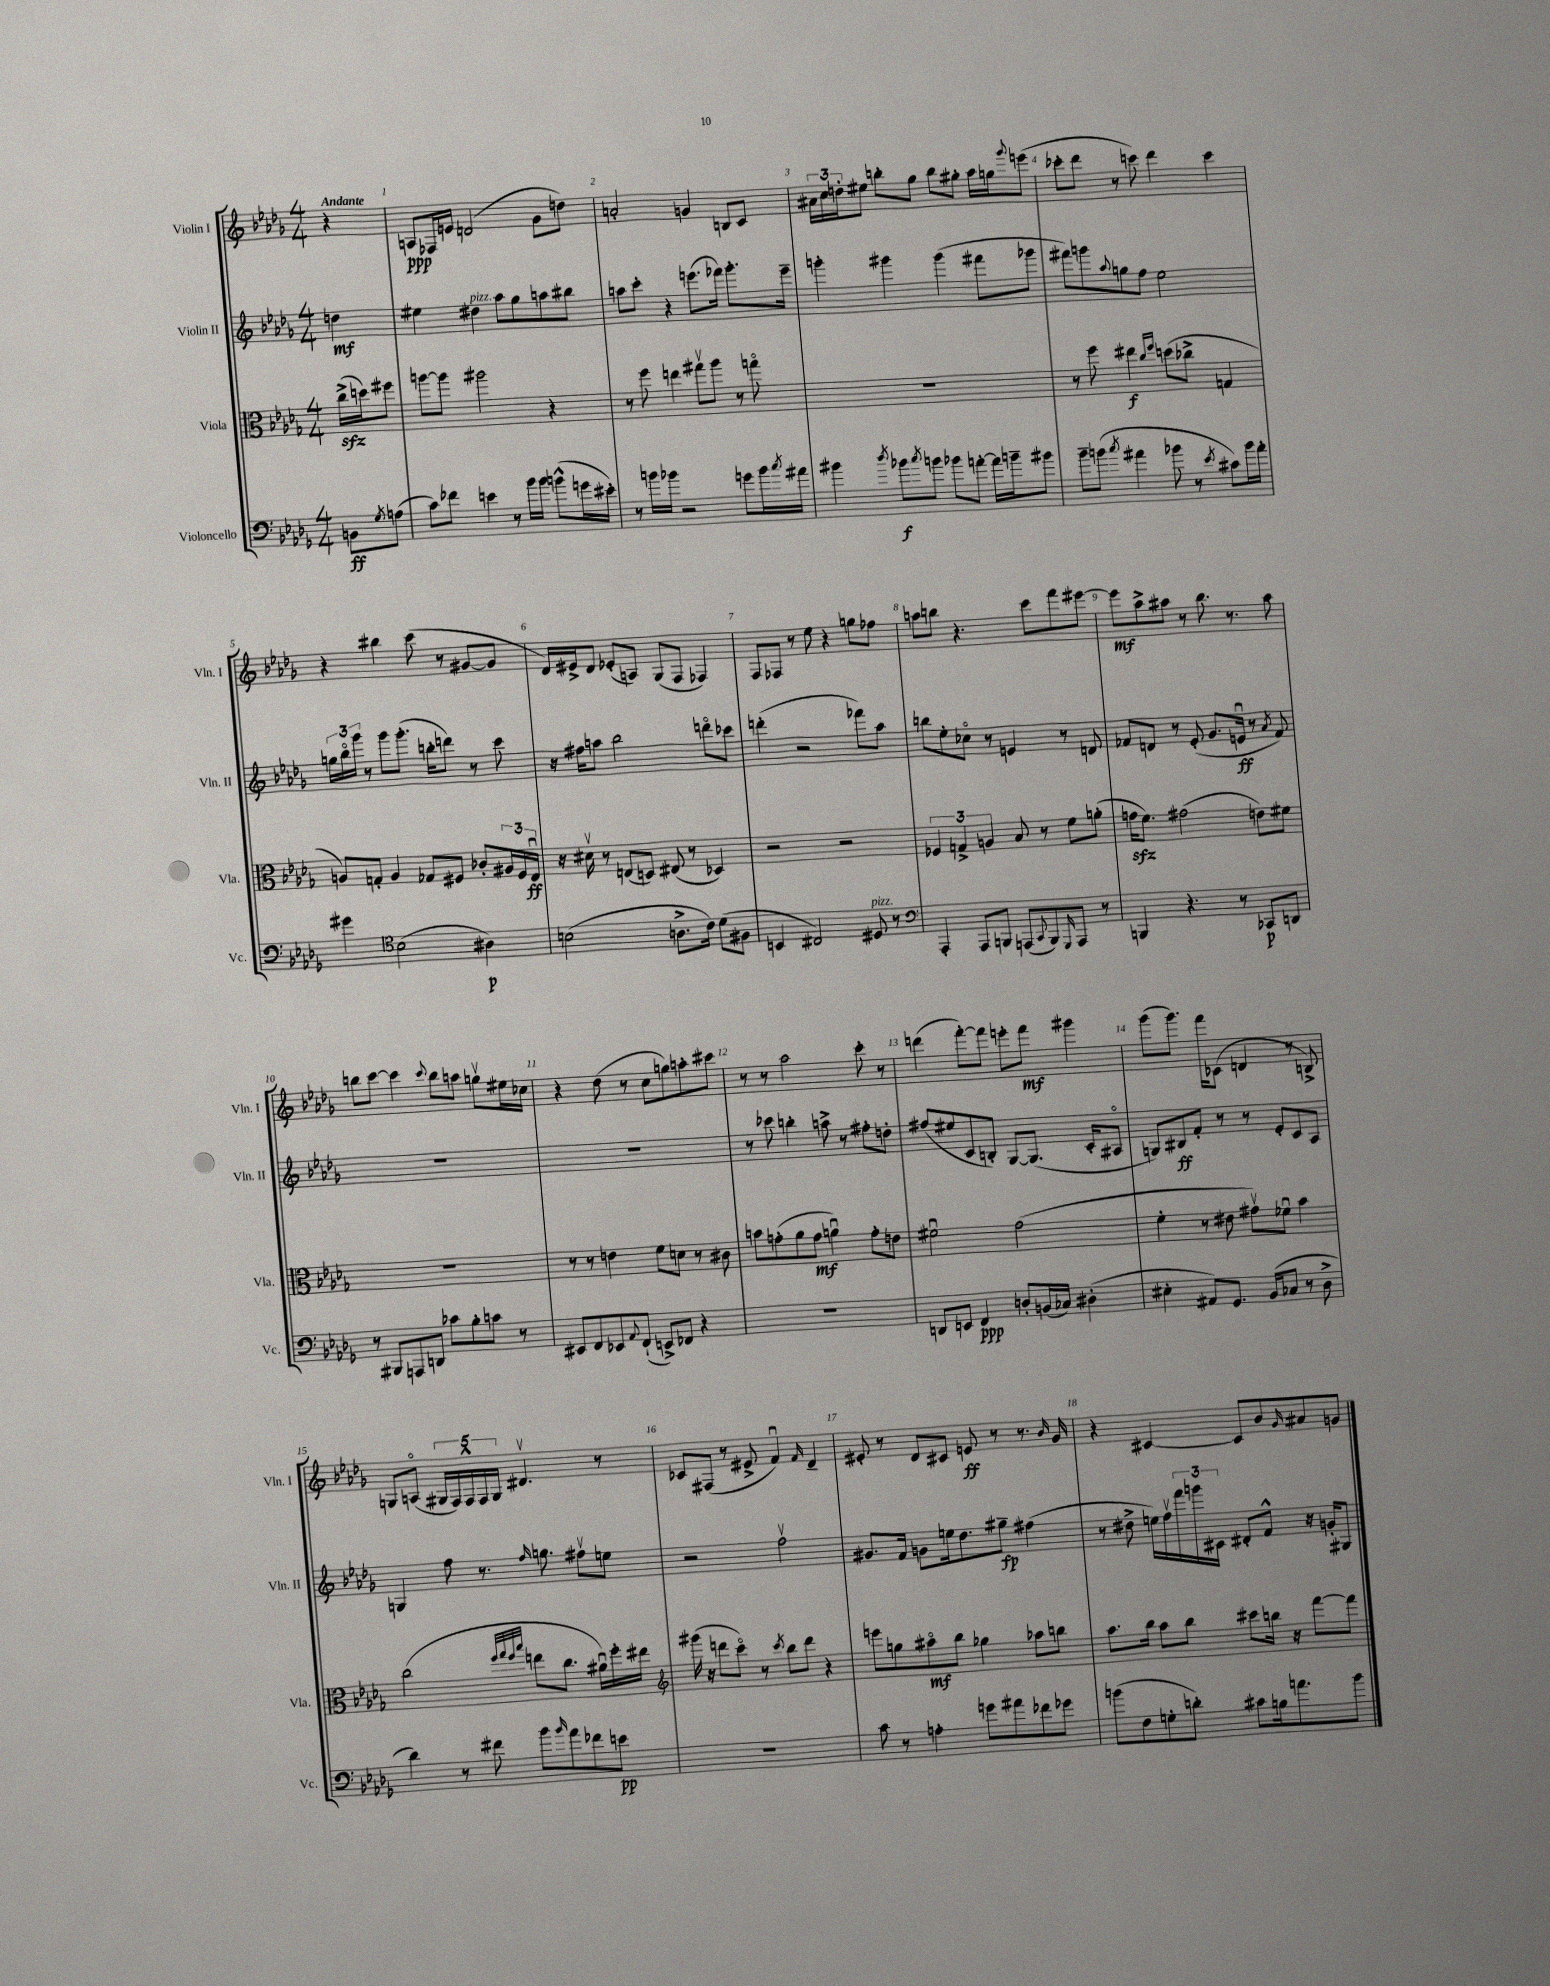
<<
\new StaffGroup <<
\new Staff = "s0" \with { instrumentName = "Violin I" shortInstrumentName = "Vln. I" } {
    \clef treble \key des \major \numericTimeSignature \time 4/4 \partial 4 \tempo "Andante"
    r4 |
    a8\ppp fes16 e'16 d'2( ges'8 d''8) |
    a'2-. g'4 b8 c'8 |
    \tuplet 3/2 { ais'16 c''16 d''16-. } eis''8 b''8-. ges''8 b''8 gis''8-. aes''16 g''16 \appoggiatura { ges'''8 } e'''8( |
    ces'''8-. des'''8 r8 c'''8) des'''4 c'''4 |
    r4 bis''4 c'''8( r8 gis'8~ gis'8 |
    des'16) eis'16-> des'8 ees'8-.( a8) ges8( f8 fes4) |
    f8 fes8 r8 ees''8 r4 g''8 fes''8 |
    a''8 b''8 r4. c'''8 f'''8 eis'''8~ |
    eis'''8\mf aes''8-> ais''8 r8 bes''8. r8. ais''8 |
    b''8 c'''8~ c'''4 \appoggiatura { c'''8 } b''8 a''8 g''8\upbow eis''16 ces''16 |
    r4 des''8( r8 c''8 g''8) a''8-. cis'''8 |
    r8 r8 aes''2 c'''8-. r8 |
    d'''4( f'''8~-.) f'''8 e'''8-. f'''8\mf gis'''4 |
    ges'''8( ges'''8.) f'''16 ces'8( d'4 r8 b8->) |
    g8 a8\flageolet( \tuplet 5/4 { gis16 f16) f16-^ f16 gis16 } dis'4.\upbow r8 |
    ces'8 fis8( r8 eis'8-> f'4\downbow) \grace { f'16 } des'4-- |
    eis'8-. r8 des'8 cis'8 e'8\ff r8 r8. \grace { bes'16 } ges'16 |
    r4 cis'4~ cis'8 bes'8 \grace { ges'16 } ais'8 g'8 \bar "|." |
}
\new Staff = "s1" \with { instrumentName = "Violin II" shortInstrumentName = "Vln. II" } {
    \clef treble \key des \major \numericTimeSignature \time 4/4 \partial 4
    d''4\mf |
    eis''4 dis''4^\markup { \italic "pizz." } aes''8 ges''8 a''8 bis''8 |
    a''8 c'''8-. r4 e'''8.( fes'''16) ges'''8.-. e'''16-- |
    g'''4-. gis'''4 gis'''4( fis'''8 ges'''8 |
    fis'''8) g'''8 \appoggiatura { aes''8 } g''8 f''8 ees''2 |
    \tuplet 3/2 { g''16 bes''16\flageolet ges'''16 } r8 ges'''8 ges'''8.-.( b''16-. d'''8) r8 c'''8 |
    r16 fis''16 a''8 bes''2 d'''8\flageolet ces'''8 |
    d'''4-.( r2 fes'''8) aes''8 |
    b''8 ees''8-. ces''8\flageolet r8 e'4 r8 d'8 |
    fes'8 d'8 r8 ees'8-.( ges'8. e'16\downbow\ff r8 \acciaccatura { aes'8 } fes'8) |
    R1 |
    R1 |
    r8 ces'''8 b''4-. a''8-> r8 fis''8-. d''8-. |
    fis''8( eis''8 c'8 b8-.) ges8~ ges8.( c'16-. ais8\flageolet |
    g8) bis8\ff f'8-. r8 r8 ees'8-. c'8 aes8 |
    g4 f''8 r8. \grace { f''16 } g''8. fis''8\upbow e''8 |
    r2 f''2\upbow |
    gis'8. f'16 g'8 e''16 des''8. gis''8--\fp fis''4( |
    r8 dis''8-> e''16) f''16\upbow \tuplet 3/2 { f'''16 g'''16 cis'16 } dis'8-. f'8-^ r16 g'16-. gis8 \bar "|." |
}
\new Staff = "s2" \with { instrumentName = "Viola" shortInstrumentName = "Vla." } {
    \clef alto \key des \major \numericTimeSignature \time 4/4 \partial 4
    c''16->\sfz( d''16) fis''8 |
    a''8~ a''8 ais''2 r4 |
    r8 f''8 e''4 gis''8\upbow aes''8 r8 g''8\flageolet |
    R1 |
    r8 f''8 eis''4\f \grace { c''16 f''16 } d''8( ces''8-> g4 |
    a8) g8-. a4 ges8 fis8 ces'8-. \tuplet 3/2 { ais16 fis16 ees16\downbow\ff } |
    r16 dis'16\upbow r8 e8( d8) eis8( r8 des4) |
    r2 r2 |
    \tuplet 3/2 { fes4 g4-> a4 } bes8 r8 f'8 a'8-.( |
    g'16\sfz f'8.) gis'2( e'8) fis'8 |
    R1 |
    r8 r8 e'4 f'8 d'8 r8 cis'8 |
    b'8 g'8-.( aes'8 g'8\mf a'4\downbow) g'8-. e'8 |
    fis'2\downbow ges'2( |
    f'4-. r8 eis'8 gis'8\upbow) fes'8\downbow bes'4 |
    c''2( \grace { f''32 ges''32 f''32 bes''32 } e''8 c''8. ais'16\downbow) f''16-. eis''16 |
    \clef treble gis'''16( r16 d'''8 c'''8\flageolet) r8 \acciaccatura { c'''8 } bes''8 d'''8 r4 |
    e'''8 g''8 ais''8\flageolet\mf bes''8 ges''4 aes''8 b''8 |
    aes''8. bes''16 aes''8 bes''8 cis'''8 b''16 r16 f'''8~ f'''8 \bar "|." |
}
\new Staff = "s3" \with { instrumentName = "Violoncello" shortInstrumentName = "Vc." } {
    \clef bass \key des \major \numericTimeSignature \time 4/4 \partial 4
    b,8\ff \acciaccatura { ges8 } a8( |
    c'8) fes'8 e'4 r8 bes'16 bes'16 b'8-^( g'16 eis'16-.) |
    r8 b'16 bes'16 r2 g'8 bes'16 \acciaccatura { c''8 } ais'16 |
    bis'4 \acciaccatura { des''8 } bes'8\f \acciaccatura { c''8 } b'8 bes'8 a'8~-. a'16 b'16-- bis'8 |
    bes'8-- b'8( \acciaccatura { c''8 } ais'4 bes'8 r8 \acciaccatura { ees'8 } cis'8) bes'16 ais'16-. |
    gis'4 \clef tenor bes2( ais4\p) |
    b2( a8.-> c'16) des'8( fis8 |
    b,4 cis2) dis8^\markup { \italic "pizz." } r8 |
    \clef bass aes,,4-. aes,,8 b,,8 a,,8( \appoggiatura { c,8 } b,,8) \grace { ges,,16 } a,,8 r8 |
    b,,4 r4. r8 ces,8\p d,8 |
    r8 bis,,8 a,,8 d,8 ces'8 bes8-. c'8 r8 |
    eis,8 f,8 ees,8 \appoggiatura { aes,8 } f,8-!( e,8->) fes,8 r4 |
    R1 |
    d,8 e,8 f,4\ppp d8-. b,16( ces16) dis4-.( |
    eis4-. ais,8) ges,8. bes,16( ces8 r8 des8-> |
    des'4) r8 fis'8 bes'8 \grace { bes'16 } aes'8 fes'8 e'8\pp |
    R1 |
    c'8 r8 a4-. g'8 ais'8 fes'8 ges'8 |
    b'8( f8 g8-. d'8-.) cis'8 b16 a'8. b'8 \bar "|." |
}
>>
>>
\layout { \context { \Score \override BarNumber.break-visibility = ##(#f #t #t) barNumberVisibility = #all-bar-numbers-visible } }
